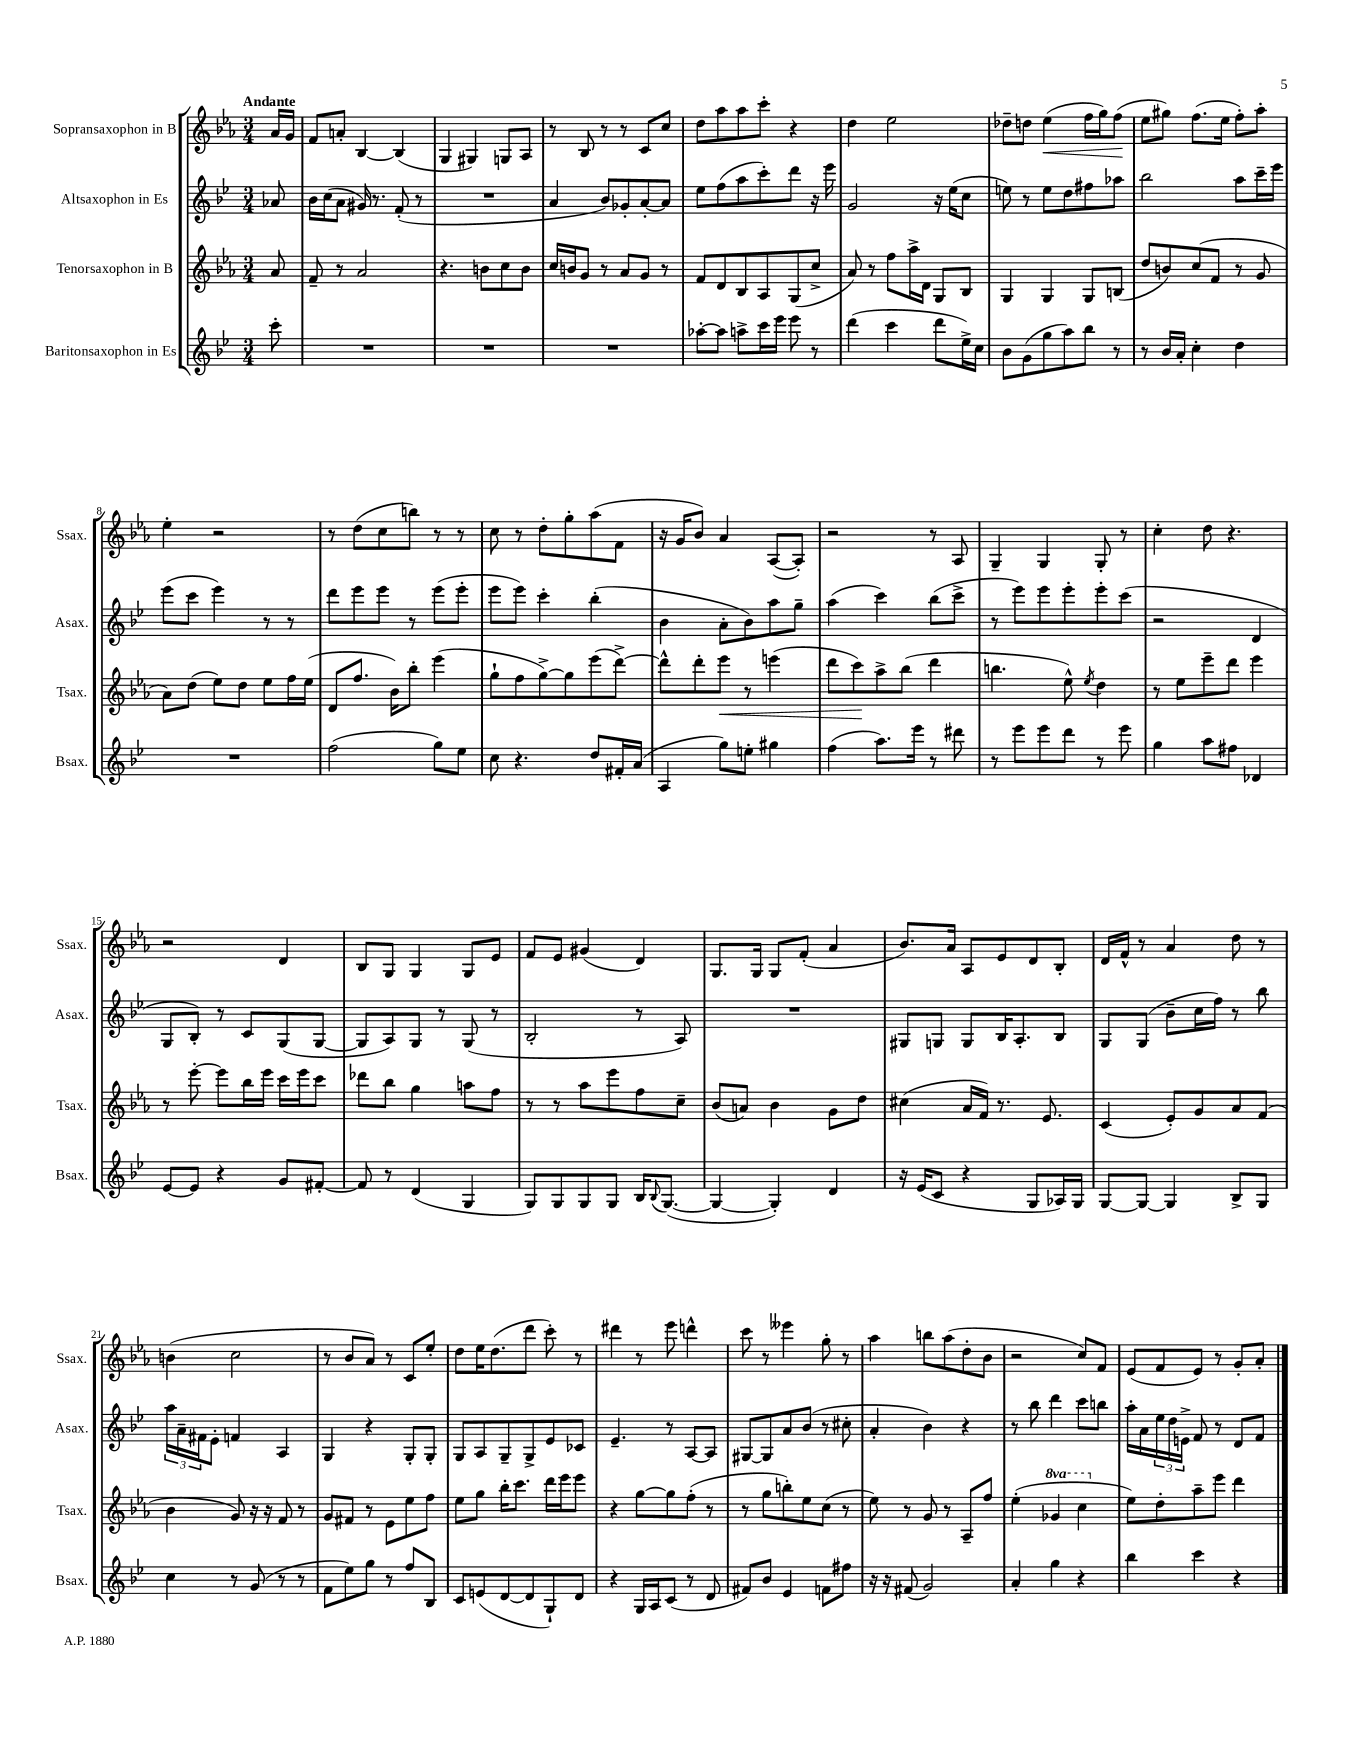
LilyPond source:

<<
\new StaffGroup <<
\new Staff = "s0" \with { instrumentName = "Sopransaxophon in B" shortInstrumentName = "Ssax." } {
    \clef treble \key ees \major \numericTimeSignature \time 3/4 \partial 8 \tempo "Andante"
    aes'16 g'16 |
    f'8 a'8-. bes4~ bes4( |
    g4 gis4) g8 aes8 |
    r8 bes8 r8 r8 c'8 c''8 |
    d''8 aes''8 aes''8 c'''8-. r4 |
    d''4 ees''2 |
    des''8-- d''8 ees''4\<( f''16 g''16) f''8\!( |
    ees''8 gis''8) f''8.( ees''16 f''8-.) aes''8-. |
    ees''4-. r2 |
    r8 d''8( c''8 b''8) r8 r8 |
    c''8 r8 d''8-. g''8-. aes''8( f'8 |
    r16 g'16 bes'8) aes'4 aes8~( aes8-.) |
    r2 r8 aes8 |
    g4-- g4 g8-. r8 |
    c''4-. d''8 r4. |
    r2 d'4 |
    bes8 g8 g4 g8 ees'8 |
    f'8 ees'8 gis'4( d'4) |
    g8. g16 g8 f'8-.( aes'4 |
    bes'8.) aes'16 aes8 ees'8 d'8 bes8-. |
    d'16 f'16-^ r8 aes'4 d''8 r8 |
    b'4( c''2 |
    r8 bes'8 aes'8) r8 c'8 ees''8-. |
    d''8 ees''16 d''8.( d'''8 c'''8-.) r8 |
    dis'''4 r8 ees'''8 d'''4-^ |
    c'''8 r8 eeses'''4 g''8-. r8 |
    aes''4 b''8 aes''8( d''8-. bes'8 |
    r2 c''8) f'8 |
    ees'8( f'8 ees'8) r8 g'8-. aes'8-. \bar "|." |
}
\new Staff = "s1" \with { instrumentName = "Altsaxophon in Es" shortInstrumentName = "Asax." } {
    \clef treble \key bes \major \numericTimeSignature \time 3/4 \partial 8
    aes'8 |
    bes'16 c''16( a'8 gis'16) r8. f'8-.( r8 |
    R2. |
    a'4 bes'8) ges'8-. a'8~-. a'8 |
    ees''8 f''8( a''8 c'''8-.) d'''8 r16 ees'''16 |
    g'2 r16 ees''16( c''8 |
    e''8) r8 e''8 d''8 fis''8 aes''8 |
    bes''2 a''8 c'''16-- ees'''16 |
    ees'''8( c'''8 ees'''4) r8 r8 |
    d'''8 ees'''8 ees'''8 r8 ees'''8( ees'''8-. |
    ees'''8 ees'''8) c'''4-. bes''4-.( |
    bes'4 a'8-. bes'8) a''8 g''8-- |
    a''4( c'''4) bes''8( c'''8-> |
    r8 ees'''8) ees'''8 ees'''8-. ees'''8-. c'''8( |
    r2 d'4 |
    g8 bes8-.) r8 c'8 g8( g8~ |
    g8 a8) g8 r8 g8( r8 |
    bes2-. r8 a8) |
    R2. |
    gis8 g8 g8 bes16 a8.-. bes8 |
    g8 g8( bes'8-- c''16 f''16) r8 bes''8 |
    \tuplet 3/2 { a''16 a'16-- fis'16 } ees'8-. f'4 a4 |
    g4 r4 g8-. g8-. |
    g8 a8 g8-- g8-> ees'8 ces'8 |
    ees'4.-- r8 a8~ a8 |
    gis8~ gis8 a'8 bes'8( r8 cis''8-. |
    a'4-. bes'4) r4 |
    r8 bes''8 d'''4 c'''8 b''8 |
    a''16-. a'16 \tuplet 3/2 { ees''16 d''16 e'16-> } f'8 r8 d'8 f'8 \bar "|." |
}
\new Staff = "s2" \with { instrumentName = "Tenorsaxophon in B" shortInstrumentName = "Tsax." } {
    \clef treble \key ees \major \numericTimeSignature \time 3/4 \set Staff.ottavationMarkups = #ottavation-simple-ordinals \partial 8
    aes'8 |
    f'8-- r8 aes'2 |
    r4. b'8 c''8 b'8 |
    c''16 b'16 g'8 r8 aes'8 g'8 r8 |
    f'8 d'8 bes8 aes8 g8( c''8-> |
    aes'8) r8 f''8 aes''16-> d'16 g8 bes8 |
    g4 g4 g8 b8( |
    d''8 b'8) c''8( f'8 r8 g'8 |
    aes'8) d''8( ees''8) d''8 ees''8 f''16 ees''16( |
    d'8 f''8. bes'16) bes''8-. ees'''4( |
    g''8-! f''8 g''8~->) g''8 ees'''8( d'''8~->) |
    d'''8-^ d'''8-. ees'''8\< r8 e'''4( |
    d'''8 c'''8\!) aes''8-> bes''8( d'''4 |
    b''4. ees''8-^) \acciaccatura { ees''8 } d''4 |
    r8 ees''8 ees'''8-- d'''8 ees'''4 |
    r8 ees'''8~-. ees'''8 bes''16 ees'''16 c'''16 ees'''16 c'''8 |
    des'''8 bes''8 g''4 a''8 f''8 |
    r8 r8 aes''8 ees'''8 f''8 c''8-- |
    bes'8( a'8) bes'4 g'8 d''8 |
    cis''4( aes'16 f'16) r8. ees'8. |
    c'4( ees'8-.) g'8 aes'8 f'8( |
    bes'4 g'8) r16 r16 f'8 r8 |
    g'8 fis'8 r8 ees'8 ees''8 f''8 |
    ees''8 g''8 bes''16-. c'''8. d'''16 ees'''16 ees'''8 |
    r4 g''8~ g''8 f''8-.( r8 |
    r8 g''8 b''8-.) ees''8 c''8( r8 |
    ees''8) r8 g'8 r8 aes8-- f''8 |
    ees''4-.( \ottava #1 ges''4 c'''4 \ottava #0 |
    ees''8) d''8-. aes''8-- ees'''8 d'''4 \bar "|." |
}
\new Staff = "s3" \with { instrumentName = "Baritonsaxophon in Es" shortInstrumentName = "Bsax." } {
    \clef treble \key bes \major \numericTimeSignature \time 3/4 \partial 8
    c'''8-. |
    R2. |
    R2. |
    R2. |
    aes''8~-. aes''8 a''8-> c'''16 ees'''16 ees'''8 r8 |
    d'''4( c'''4 d'''8 ees''16->) c''16 |
    bes'8 g'8( g''8 a''8) bes''8 r8 |
    r8 bes'16 a'16-. c''4-. d''4 |
    R2. |
    f''2( g''8) ees''8 |
    c''8 r4. d''8 fis'16-. a'16( |
    a4 g''8) e''8-. gis''4 |
    f''4( a''8.) ees'''16 r8 dis'''8 |
    r8 ees'''8 ees'''8 d'''8 r8 ees'''8 |
    g''4 a''8 fis''8 des'4 |
    ees'8~ ees'8 r4 g'8 fis'8~-. |
    fis'8 r8 d'4( g4 |
    g8) g8 g8 g8 bes16 \appoggiatura { bes8 } g8.~( |
    g4~ g4-.) d'4 |
    r16 ees'16( c'8 r4 g8 aes16) g16 |
    g8~ g8~ g4 bes8-> g8 |
    c''4 r8 g'8( r8 r8 |
    f'8 ees''8) g''8 r8 f''8 bes8 |
    c'8 e'8( d'8~ d'8 g8-!) d'8 |
    r4 g16 a16 c'8( r8 d'8 |
    fis'8) bes'8 ees'4 f'8 fis''8 |
    r16 r16 fis'8( g'2) |
    a'4-. g''4 r4 |
    bes''4 c'''4 r4 \bar "|." |
}
>>
>>
